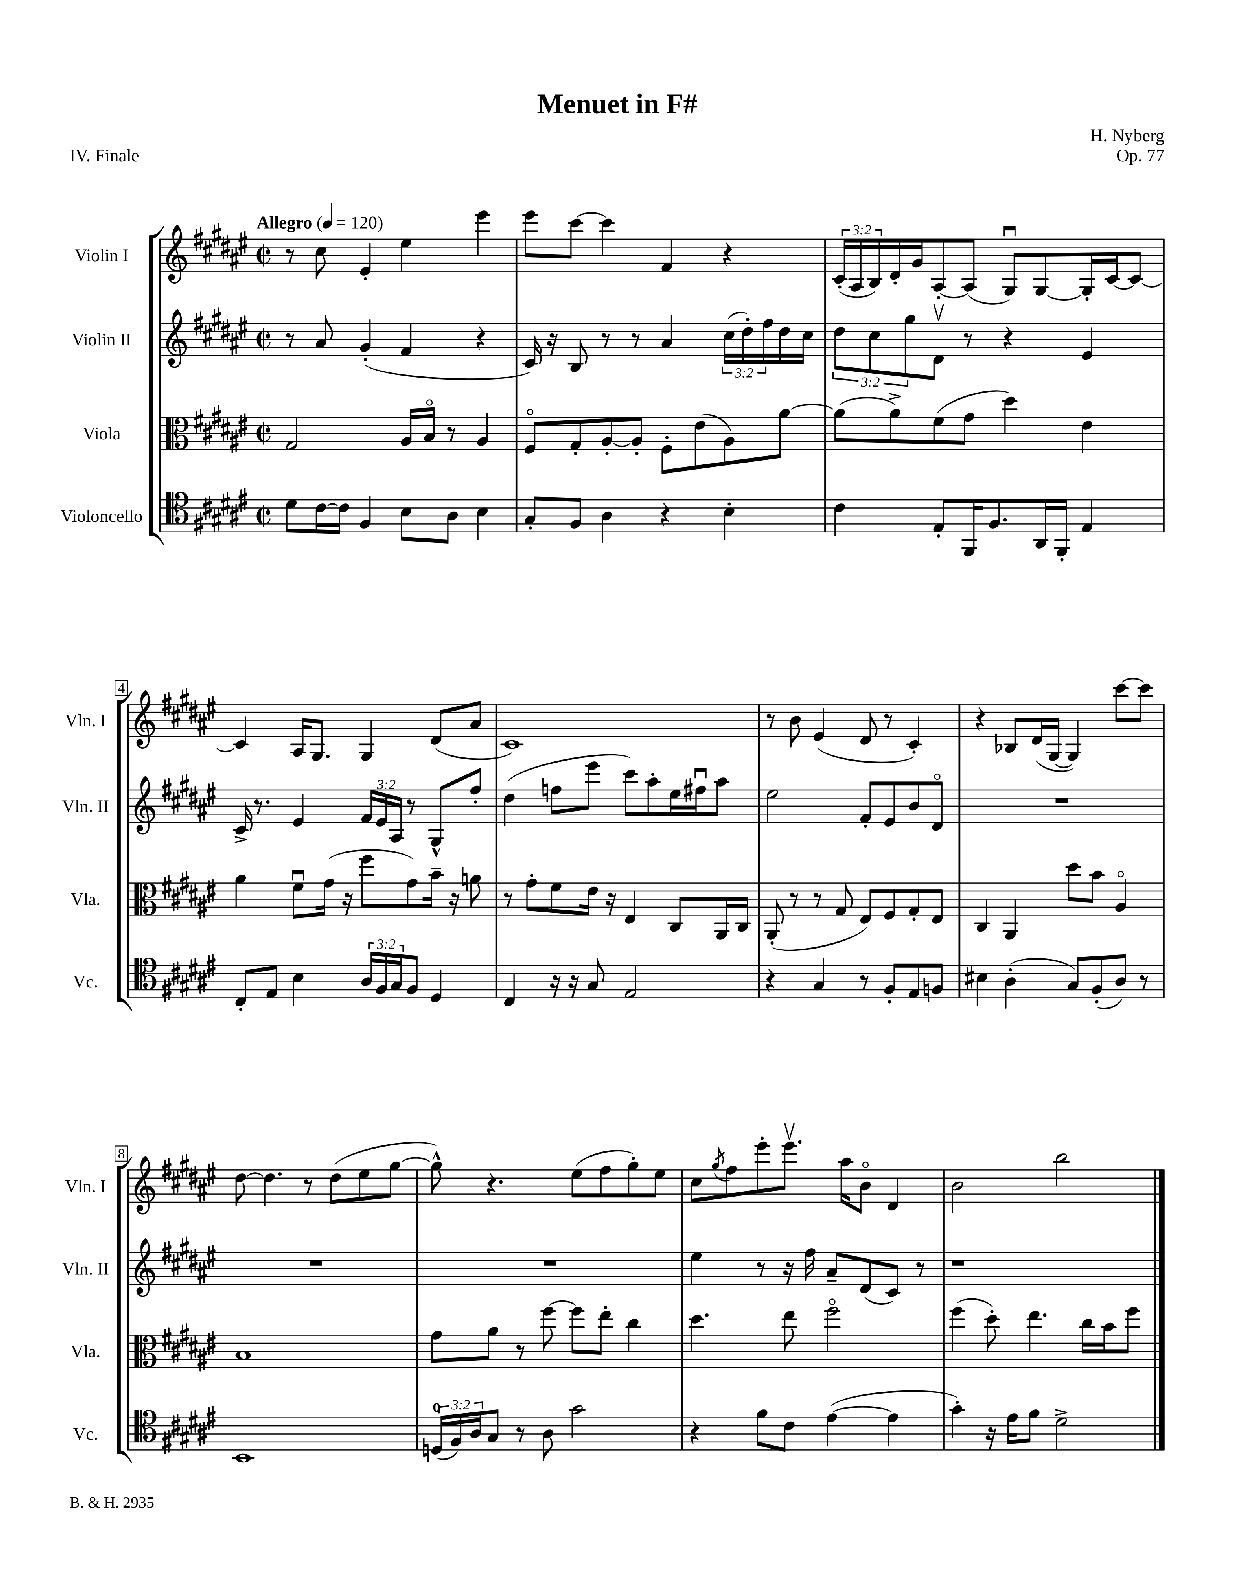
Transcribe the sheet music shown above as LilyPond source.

\header { title = "Menuet in F#" composer = "H. Nyberg" opus = "Op. 77" piece = "IV. Finale" }
<<
\new StaffGroup <<
\new Staff = "s0" \with { instrumentName = "Violin I" shortInstrumentName = "Vln. I" } {
    \clef treble \key fis \major \defaultTimeSignature \time 2/2 \override Staff.TupletNumber.text = #tuplet-number::calc-fraction-text \tempo "Allegro" 4 = 120
    r8 cis''8 eis'4-. eis''4 eis'''4 |
    eis'''8 cis'''8~ cis'''4 fis'4 r4 |
    \tuplet 3/2 { cis'16-.( ais16 b16) } dis'16-. gis'16 ais8~-. ais8( gis8\downbow) gis8~ gis16-. cis'16~ cis'8~ |
    cis'4 ais16 gis8. gis4 dis'8( ais'8 |
    cis'1) |
    r8 b'8 eis'4( dis'8 r8 cis'4-.) |
    r4 bes8 dis'16( gis16~ gis4) cis'''8~ cis'''8 |
    dis''8~ dis''4. r8 dis''8( eis''8 gis''8~ |
    gis''8-^) r4. eis''8( fis''8 gis''8-.) eis''8 |
    cis''8 \acciaccatura { gis''8 } fis''8 eis'''8-. eis'''8.\upbow ais''16 b'8\flageolet dis'4 |
    b'2 b''2 \bar "|." |
}
\new Staff = "s1" \with { instrumentName = "Violin II" shortInstrumentName = "Vln. II" } {
    \clef treble \key fis \major \defaultTimeSignature \time 2/2 \override Staff.TupletNumber.text = #tuplet-number::calc-fraction-text
    r8 ais'8 gis'4-.( fis'4 r4 |
    cis'16) r16 b8 r8 r8 ais'4 \tuplet 3/2 { cis''16( dis''16-.) fis''16 } dis''16 cis''16 |
    \tuplet 3/2 { dis''8 cis''8 gis''8 } dis'8\upbow r8 r4 eis'4 |
    cis'16-> r8. eis'4 \tuplet 3/2 { fis'16 eis'16 ais16 } r8 gis8-^ fis''8-. |
    dis''4( f''8 eis'''8 cis'''8) ais''8-. eis''16 fis''16\downbow ais''8 |
    eis''2 fis'8-. eis'8 b'8 dis'8\flageolet |
    R1 |
    R1 |
    R1 |
    eis''4 r8 r16 fis''16 ais'8-- dis'8( cis'8) r8 |
    r1 \bar "|." |
}
\new Staff = "s2" \with { instrumentName = "Viola" shortInstrumentName = "Vla." } {
    \clef alto \key fis \major \defaultTimeSignature \time 2/2
    gis2 ais16 b16\flageolet r8 ais4 |
    fis8\flageolet gis8-. ais8~-. ais8-. fis8-. eis'8( ais8) ais'8~ |
    ais'8( ais'8->) fis'8( gis'8 dis''4) eis'4 |
    ais'4 fis'8\downbow gis'16( r16 fis''8 gis'8) b'16-- r16 a'8 |
    r8 gis'8-. fis'8 eis'16 r16 eis4 cis8 ais,16 cis16 |
    ais,8-.( r8 r8 gis8 eis8) fis8 gis8-. eis8 |
    cis4 ais,4 dis''8 b'8 ais4\flageolet |
    b1 |
    gis'8 ais'8 r8 fis''8~ fis''8 eis''8-. cis''4 |
    dis''4. eis''8 fis''2\flageolet |
    fis''4( dis''8-.) eis''4. cis''16 b'16 fis''8 \bar "|." |
}
\new Staff = "s3" \with { instrumentName = "Violoncello" shortInstrumentName = "Vc." } {
    \clef tenor \key fis \major \defaultTimeSignature \time 2/2 \override Staff.TupletNumber.text = #tuplet-number::calc-fraction-text
    dis'8 cis'16~ cis'16 fis4 b8 ais8 b4 |
    gis8-. fis8 ais4 r4 b4-. |
    cis'4 eis8-. fis,16 fis8. ais,16 fis,16-. eis4 |
    cis8-. eis8 b4 \tuplet 3/2 { ais16 fis16 gis16 } fis8 dis4 |
    cis4 r16 r16 gis8 eis2 |
    r4 gis4 r8 fis8-. eis8 f8 |
    bis4 ais4-.( gis8) fis8-.( ais8) r8 |
    b,1 |
    \tuplet 3/2 { d16-0( fis16) ais16 } gis8 r8 ais8 gis'2 |
    r4 fis'8 cis'8 eis'4~( eis'4 |
    gis'4-.) r16 eis'16 fis'8 dis'2-> \bar "|." |
}
>>
>>
\layout { \context { \Score \override BarNumber.stencil = #(make-stencil-boxer 0.1 0.3 ly:text-interface::print) } }
